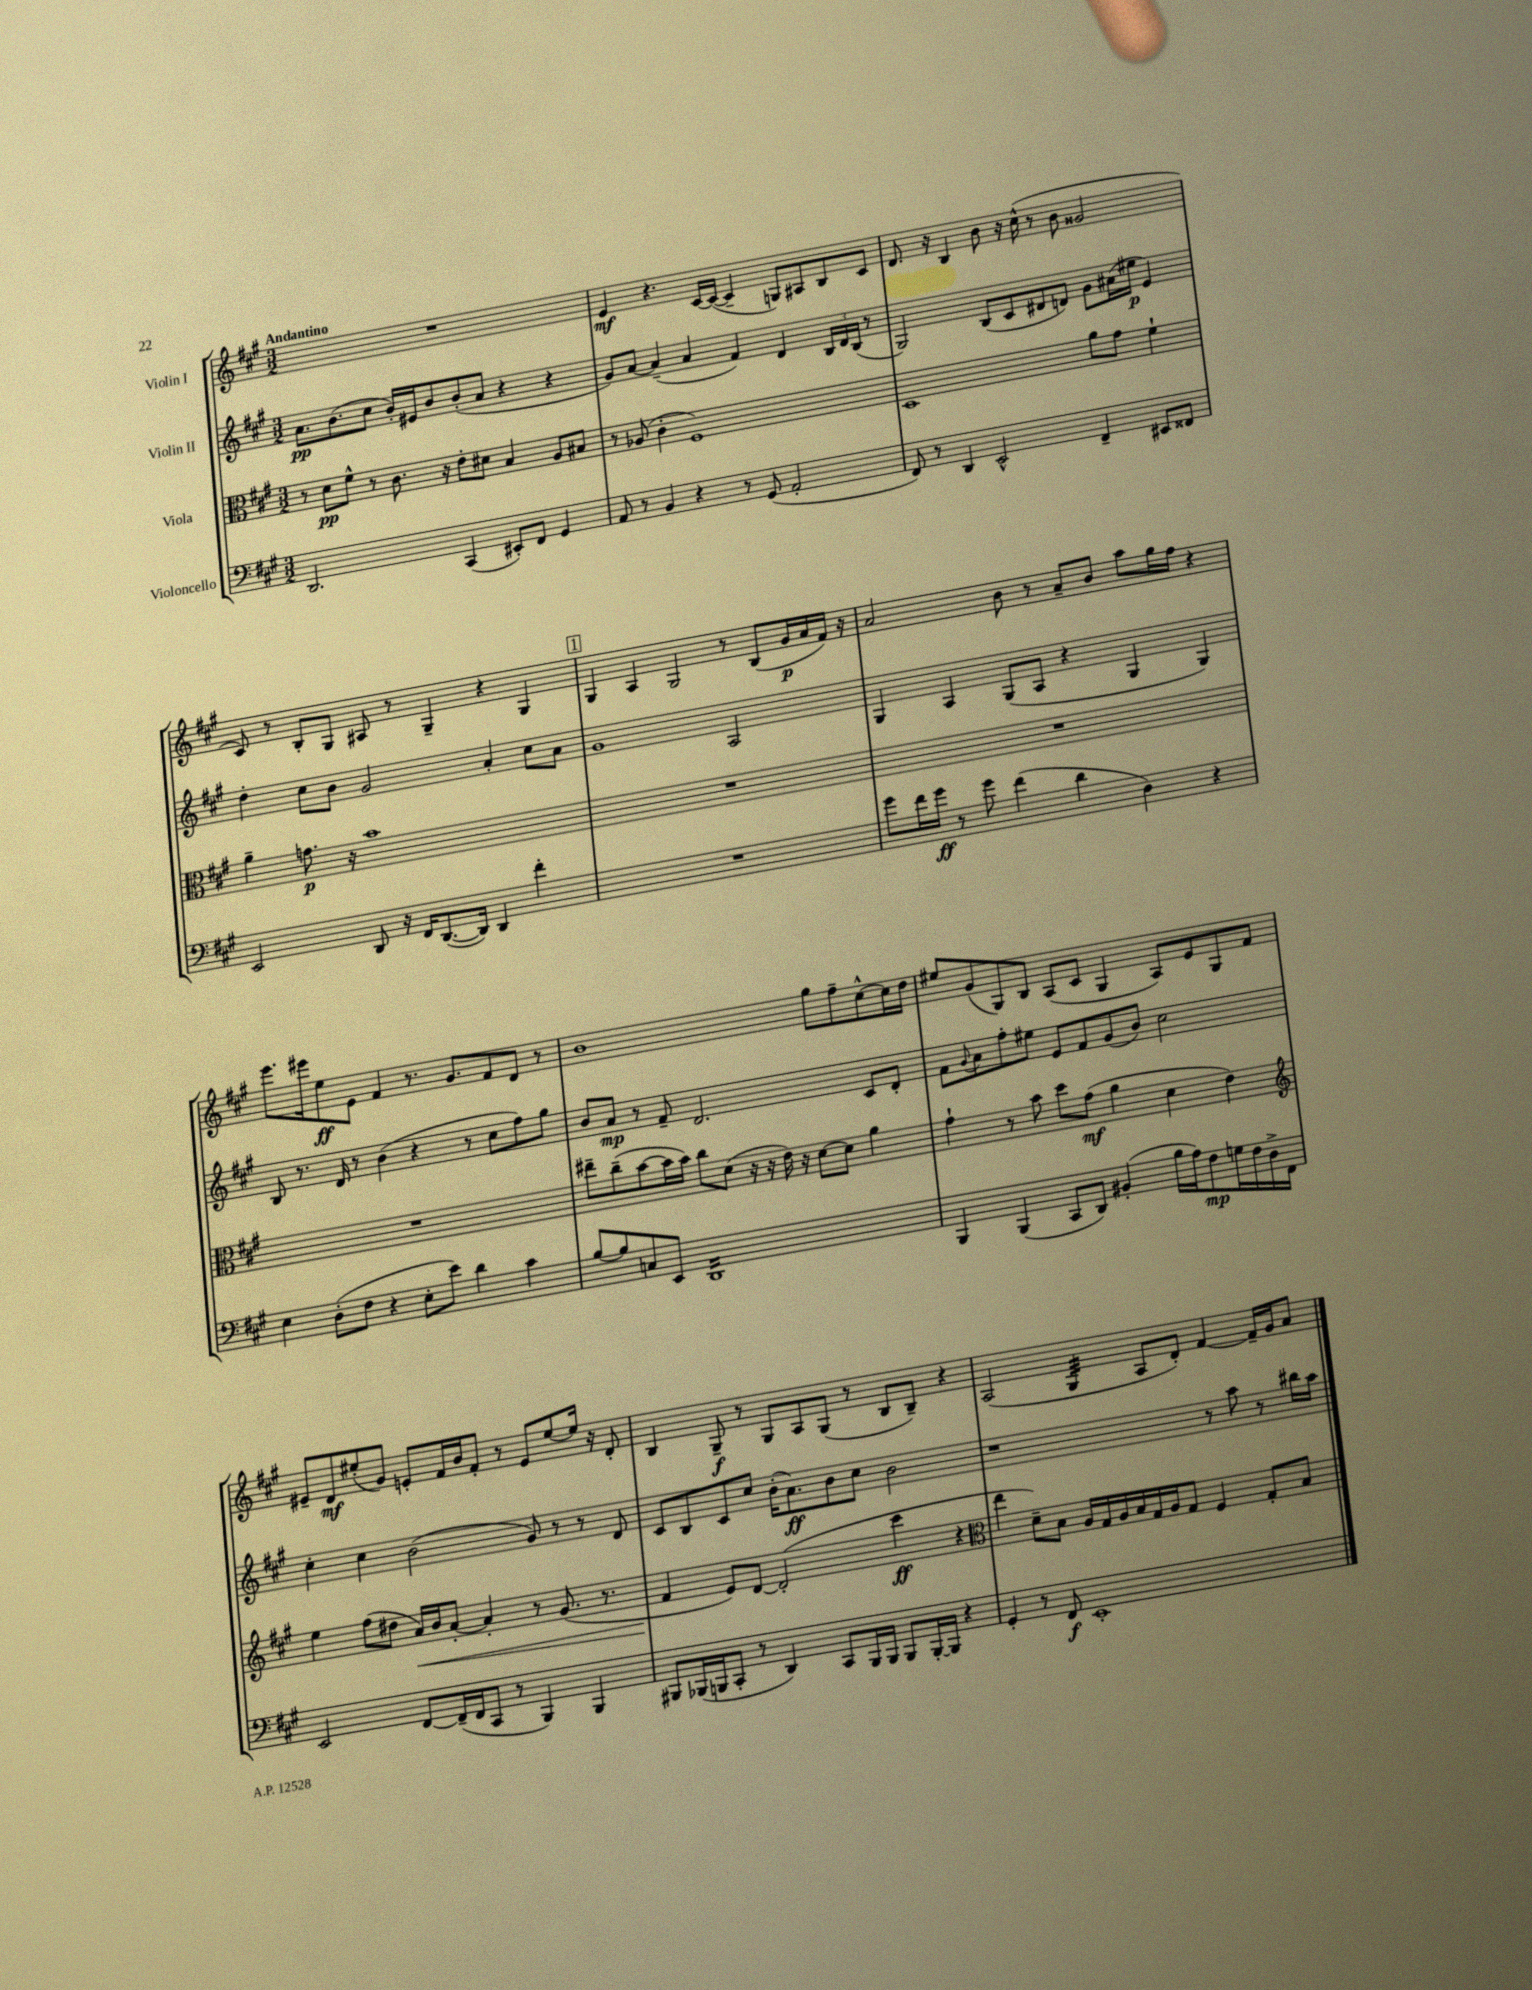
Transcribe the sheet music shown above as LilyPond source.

<<
\new StaffGroup <<
\new Staff = "s0" \with { instrumentName = "Violin I" } {
    \clef treble \key a \major \numericTimeSignature \time 3/2 \tempo "Andantino"
    R1. |
    e'4\mf r4. cis'16~ cis'16~( cis'4-- g8) ais8 b8 cis'8 |
    d'8. r16 b4 b'8 r16 cis''16-^( r8 b'8 gisis'2 |
    cis'8) r8 b8-. gis8 ais8 r8 gis4-- r4 gis4 |
    \mark \markup { \box "1" } gis4 a4 gis2 r8 b8( gis'16\p a'16 fis'16) r16 |
    a'2 b'8 r8 a'8-- b'8 a''8 gis''16 fis''16 r4 |
    e'''8. eis'''16 e''8\ff e'8 fis'4 r8. gis'8. fis'8 d'8 r8 |
    b'1 gis''8 fis''8-- cis''8~-^ cis''16 d''16 |
    eis''8 gis'8( gis8) b8 a8( cis'8 gis4 a8) e'8 gis8 fis'8 |
    eis'8-- d'8\mf eis''8-.( gis'8) e'8-. fis'16 b'16 fis'8-. r8 e'8 eis''8~ eis''16 r16 d'8-. |
    b4 gis8--\f r8 gis8 a8 gis8( r8 b8 b8--) r4 |
    a2( gis4:32 a8 d'8-.) fis'4~ fis'16-- gis'16 a'8 \bar "|." |
}
\new Staff = "s1" \with { instrumentName = "Violin II" } {
    \clef treble \key a \major \numericTimeSignature \time 3/2
    a'8.\pp b'8.( cis''8 b'16-.) eis'16 b'8 b'8-.( a'8 r4 r4 |
    gis'8) a'8~ a'4--( a'4 fis'4) d'4 \tuplet 3/2 { b16 d'16 b16( } r8 |
    gis2) b8( cis'8 dis'8 d'8) gis'8 ais'16( eis''16\p e'4) |
    d''4-. cis''8 b'8 gis'2 a'4-. cis''8 a'8 |
    \mark \markup { \box "1" } gis'1 a2 |
    gis4 a4 gis8( a8 r4 gis4 gis4) |
    b8 r8. d'16 r8 b'4( r4 r8 cis''8 fis''8) gis''8 |
    b'8 a'8\mp r8 fis'8-- d'2. cis'8 d'8-. |
    fis'8 \appoggiatura { gis'8 } a'8 fis''8-. eis''8 e'8 fis'8 gis'8( b'8) cis''2 |
    cis''4-. cis''4 b'2( gis'8) r8 r8 d'8 |
    cis'8 b8 cis'8 cis''8 b'16-.( a'8.\ff) b'8 cis''8 b'2 |
    r1 r8 a''8 r8 bis''16 a''16 \bar "|." |
}
\new Staff = "s2" \with { instrumentName = "Viola" } {
    \clef alto \key a \major \numericTimeSignature \time 3/2
    r8 d'8\pp fis'8-^ r8 cis'8. r16 e'8-. dis'8 b4 a8 bis8 |
    r8 aes8( cis'4-. fis1) |
    d1 a'8 gis'8 fis'4-! |
    a'4-- g'8.\p r16 b'1 |
    \mark \markup { \box "1" } R1. |
    R1. |
    R1. |
    eis''8-- cis''8--( b'8~ b'16 b'16) cis''8 d'8( r16 r16 e'16) r16 d'8~ d'8 a'4 |
    gis'4-! r8 b'8 d''8 gis'8\mf( a'4 d'4 e'4) |
    \clef treble e''4 fis''8( dis''8 a'16\<) b'16 a'8~-. a'4-. r8 gis'8.( r8. |
    fis'4\! e'8) d'8~ d'2-.( cis'''4\ff r4 |
    \clef alto e''4 d'8--) b8 a16 gis16 a16 b16 gis16 a16 gis8 fis4 gis8-. b8 \bar "|." |
}
\new Staff = "s3" \with { instrumentName = "Violoncello" } {
    \clef bass \key a \major \numericTimeSignature \time 3/2
    d,2. cis,4( eis,8-.) fis,8 gis,4 |
    a,8 r8 b,4 r4 r8 gis,8( a,2-. |
    fis,8) r8 d,4 e,2-^ fis,4-- eis,8 fisis,8 |
    e,2 d,8 r16 fis,16 d,8.~( d,16) d,4 fis'4-. |
    \mark \markup { \box "1" } R1. |
    gis'8 fis'16 gis'16\ff r8 gis'8 fis'4( d'4 d4) r4 |
    e4 d8-.( fis8 r4 e8-. e'8) d'4 cis'4 |
    b8~ b8 c8 e,8 d,1:16 |
    b,,4 b,,4( cis,8 d,8) bis,4-.( b16 a16) fis8\mp g16 fis16 d16-> fis,16 |
    e,2 fis,8~ fis,16--( fis,16 cis,8 r8 b,,4) b,,4 |
    bis,,8 bes,,16( b,,16 cis,8-. r8 d,4) cis,8 b,,16 b,,16 b,,8 b,,16~-. b,,16 r4 |
    gis,4-. r8 fis,8\f e,1-. \bar "|." |
}
>>
>>
\layout { \context { \Score \remove "Bar_number_engraver" } }
